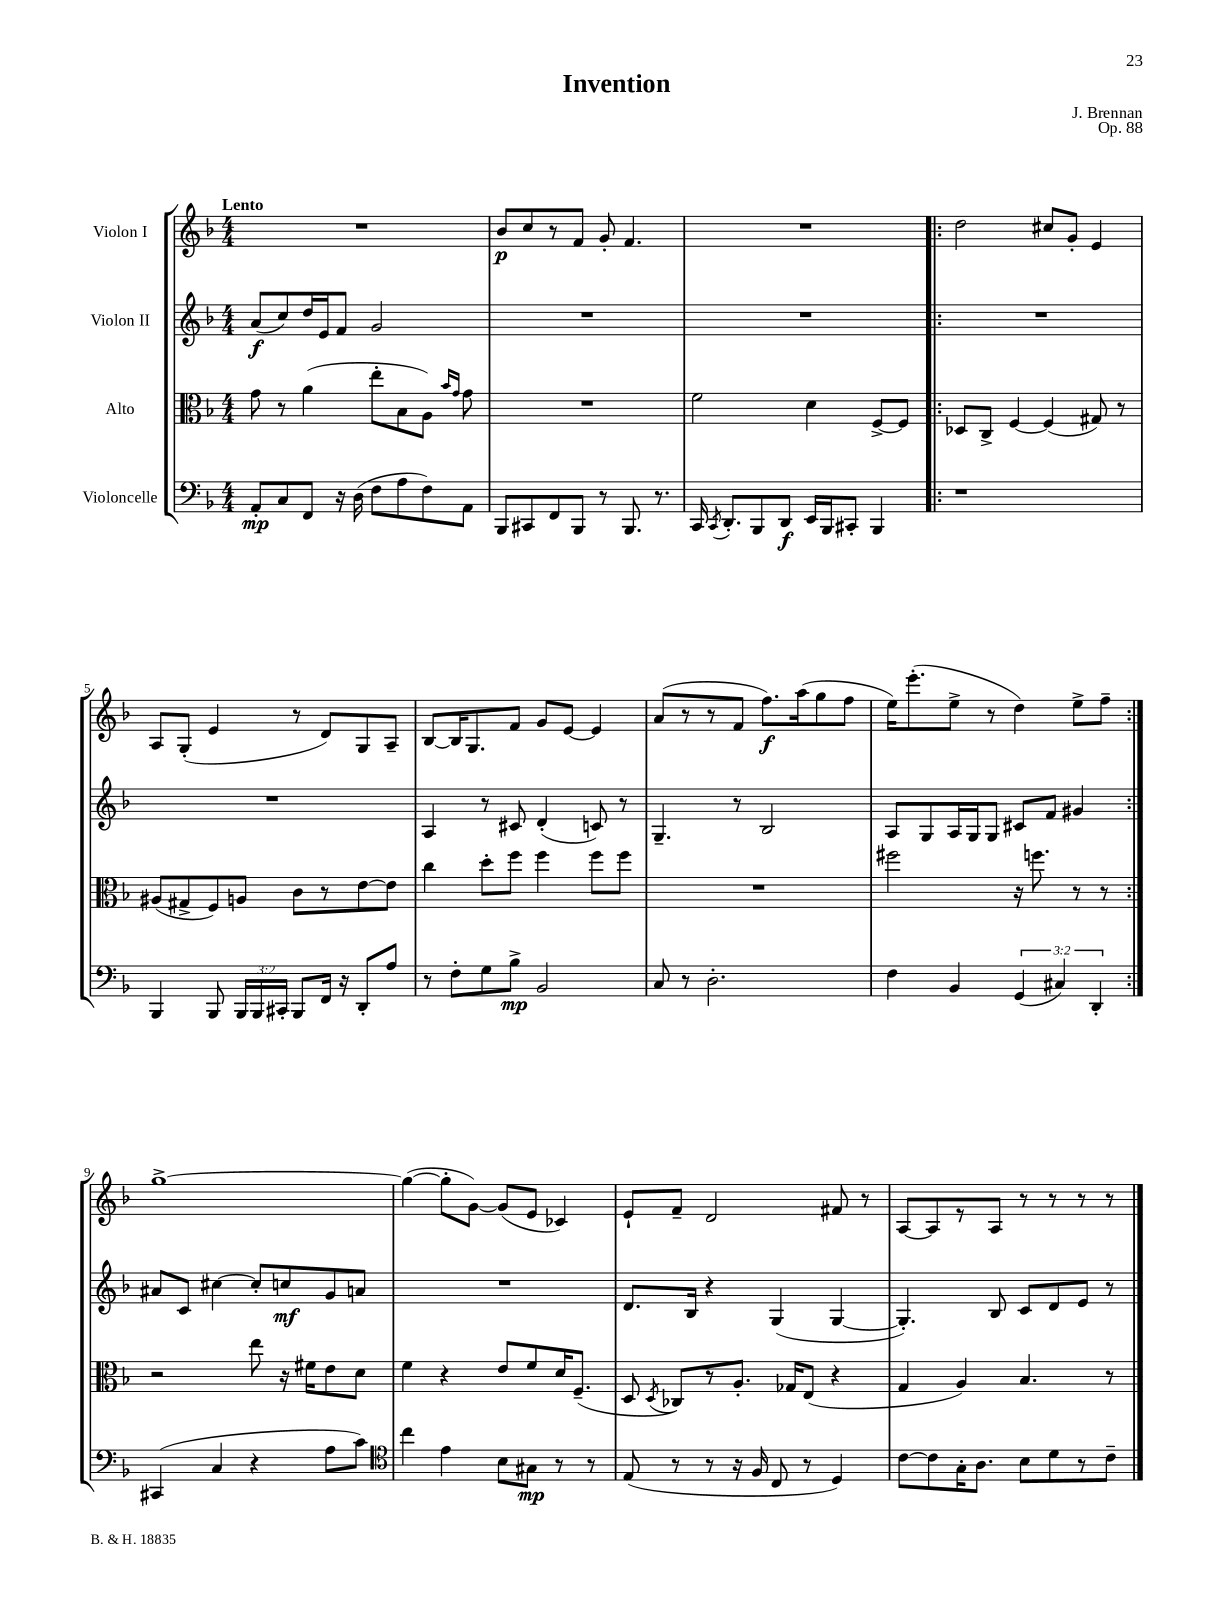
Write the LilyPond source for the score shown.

\header { title = "Invention" composer = "J. Brennan" opus = "Op. 88" }
<<
\new StaffGroup <<
\new Staff = "s0" \with { instrumentName = "Violon I" } {
    \clef treble \key f \major \numericTimeSignature \time 4/4 \tempo "Lento"
    \autoBeamOff R1 |
    bes'8[\p c''8 r8 f'8] g'8-. f'4. |
    R1 |
    \repeat volta 2 { d''2 cis''8[ g'8]-. e'4 |
    a8[ g8]-.( e'4 r8 d'8[) g8 a8]-- |
    bes8[~ bes16 g8. f'8] g'8[ e'8]~ e'4 |
    a'8[( r8 r8 f'8] f''8.[\f) a''16( g''8 f''8] |
    e''16[) e'''8.-.( e''8]-> r8 d''4) e''8[-> f''8]-- | }
    g''1~-> |
    g''4~( g''8[-. g'8]~) g'8[( e'8] ces'4) |
    e'8[-! f'8]-- d'2 fis'8 r8 |
    a8[~ a8 r8 a8] r8 r8 r8 r8 \bar "|." |
}
\new Staff = "s1" \with { instrumentName = "Violon II" } {
    \clef treble \key f \major \numericTimeSignature \time 4/4
    \autoBeamOff a'8[\f( c''8) d''16 e'16 f'8] g'2 |
    R1 |
    R1 |
    \repeat volta 2 { R1 |
    R1 |
    a4 r8 cis'8 d'4-.( c'8) r8 |
    g4.-- r8 bes2 |
    a8[ g8 a16 g16 g8] cis'8[ f'8] gis'4 | }
    ais'8[ c'8] cis''4~ cis''8[-. c''8\mf g'8 a'8] |
    R1 |
    d'8.[ bes16] r4 g4( g4~ |
    g4.-.) bes8 c'8[ d'8 e'8] r8 \bar "|." |
}
\new Staff = "s2" \with { instrumentName = "Alto" } {
    \clef alto \key f \major \numericTimeSignature \time 4/4
    \autoBeamOff g'8 r8 a'4( e''8[-. bes8 a8]) \grace { bes'16[ g'16] } g'8 |
    R1 |
    f'2 d'4 f8[~-> f8] |
    \repeat volta 2 { des8[ c8]-> f4~ f4( gis8) r8 |
    ais8[( gis8-> f8) a8] c'8[ r8 e'8~ e'8] |
    c''4 d''8[-. f''8] f''4 f''8[ f''8] |
    R1 |
    fis''2 r16 f''8. r8 r8 | }
    r2 e''8 r16 fis'16[ e'8 d'8] |
    f'4 r4 e'8[ f'8 d'16 f8.]--( |
    d8 \acciaccatura { d8 } ces8[) r8 a8.]-. ges16[ e8]( r4 |
    g4 a4) bes4. r8 \bar "|." |
}
\new Staff = "s3" \with { instrumentName = "Violoncelle" } {
    \clef bass \key f \major \numericTimeSignature \time 4/4 \override Staff.TupletNumber.text = #tuplet-number::calc-fraction-text
    \autoBeamOff a,8[-.\mp c8 f,8] r16 d16( f8[ a8 f8) a,8] |
    bes,,8[ cis,8 f,8 bes,,8] r8 bes,,8. r8. |
    c,16 \acciaccatura { c,8 } d,8.[-. bes,,8 d,8]\f e,16[ bes,,16 cis,8]-. bes,,4 |
    \repeat volta 2 { r1 |
    bes,,4 bes,,8 \tuplet 3/2 { bes,,16[ bes,,16 cis,16]-. } bes,,8[ f,16] r16 d,8[-. a8] |
    r8 f8[-. g8 bes8]->\mp bes,2 |
    c8 r8 d2.-. |
    f4 bes,4 \tuplet 3/2 { g,4( cis4) d,4-. } | }
    cis,4( c4 r4 a8[ c'8]) |
    \clef tenor c''4 e'4 bes8[ gis8]\mp r8 r8 |
    e8( r8 r8 r16 f16 c8 r8 d4) |
    c'8[~ c'8 g16-. a8.] bes8[ d'8 r8 c'8]-- \bar "|." |
}
>>
>>
